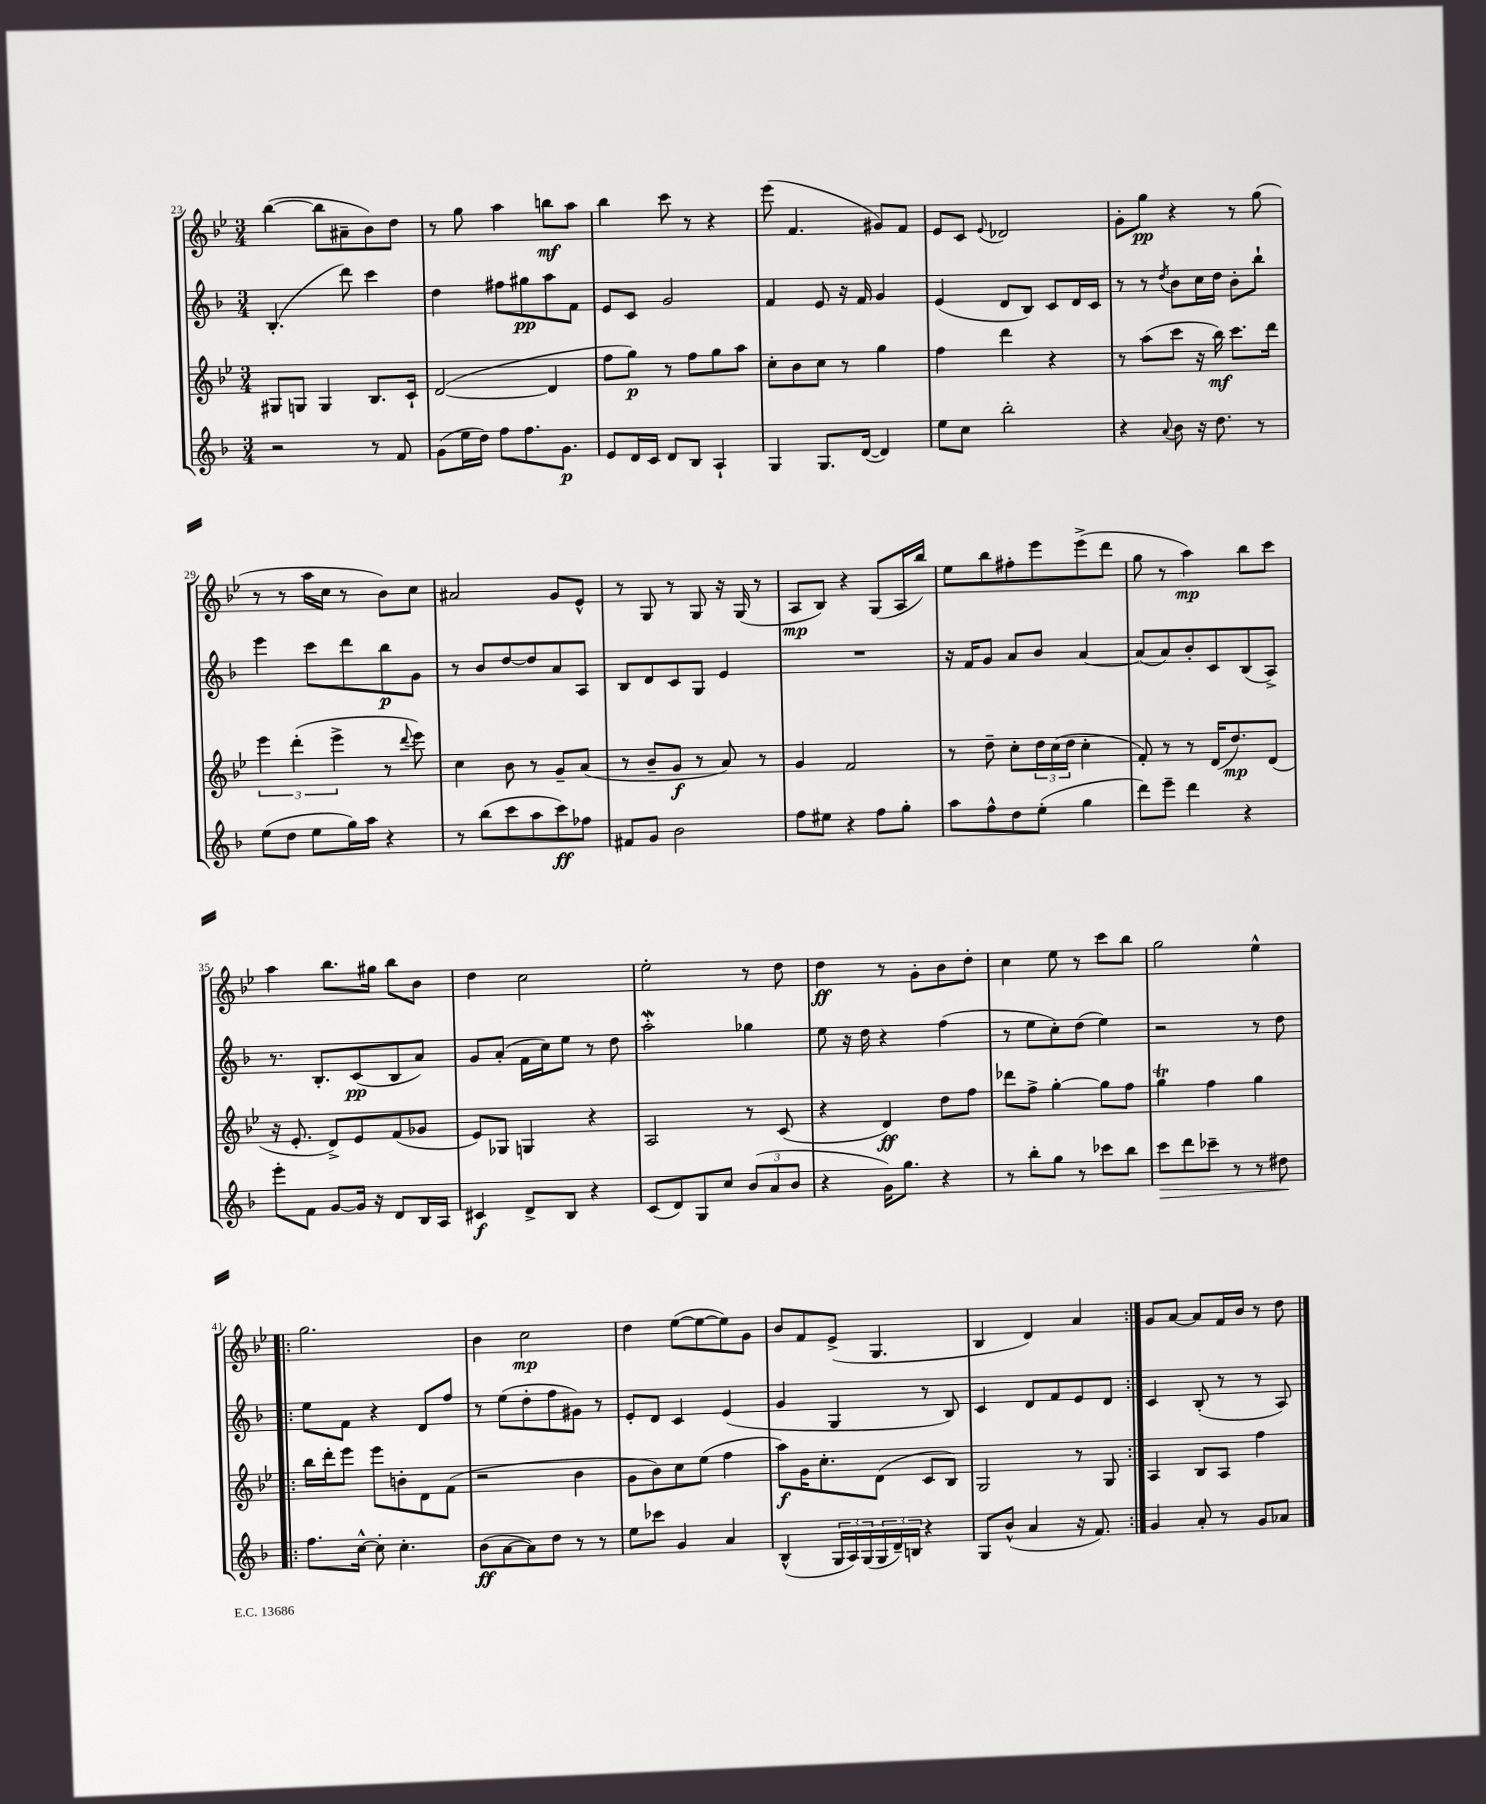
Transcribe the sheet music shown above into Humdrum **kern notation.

**kern	**kern	**kern	**kern
*staff4	*staff3	*staff2	*staff1
*clefG2	*clefG2	*clefG2	*clefG2
*k[b-]	*k[b-e-]	*k[b-]	*k[b-e-]
*M3/4	*M3/4	*M3/4	*M3/4
2r	8G#	(4.B-'	([4bb-
.	8G	.	.
.	4G	.	8bb-]
.	.	8ddd)	8a#~
8r	8.B-	4ccc	8b-)
8f	.	.	8dd
.	16c`	.	.
=	=	=	=
(8g	([2d	4dd	8r
16ee	.	.	8gg
16dd)	.	.	.
8ff	.	8ff#	4aa
8.ff	.	8gg#	.
.	4d]	8aa	8bb
8.g	.	.	.
.	.	8f	8aa
=	=	=	=
8e	8ff	8e	4bb-
16d	8gg)	8c	.
16c	.	.	.
8d	8r	2g	8ccc
8B-	8ff	.	8r
4A`	8gg	.	4r
.	8aa	.	.
=	=	=	=
4G	8cc'	4f	(8eee-
.	8b-	.	4.f
8.G	8cc	8e	.
.	8r	16r	.
([16d	.	16f	.
4d])	4gg	4g	8g#)
.	.	.	8f
=	=	=	=
8ee	4ff	(4e	8e-
8cc	.	.	8c
.	.	.	8qqe-
2bb-'	4ddd	8d	2d-
.	.	8B-)	.
.	4r	8c	.
.	.	16d	.
.	.	16c	.
=	=	=	=
4r	8r	8r	8g'
.	(8aa	8r	8gg
8qqa	.	8qdd	.
8b-	8ccc	8b-	4r
16r	16r	16cc	.
8.dd	16bb-)	16dd	.
.	8.ccc	8b-'	8r
8r	.	8bb-`	(8gg
.	16ddd	.	.
=	=	=	=
(8ee	6eee-	4eee	8r
8dd	.	.	8r
.	(6ddd'	.	.
8ee	.	8ccc	16aa
.	.	.	16cc
.	6eee-^	.	.
16gg)	.	8ddd	8r
16aa	.	.	.
4r	8r	8bb-	8b-)
.	8qqddd	.	.
.	8eee-)	8g	8cc
=	=	=	=
8r	4cc	8r	2a#
(8bb-	.	8b-	.
8ccc	8b-	[8dd	.
8aa	8r	8dd]	.
8ccc)	8g~	8a	8g
8ff-	(8a	8A	8e-^^
=	=	=	=
8f#	8r	8B-	8r
8g	8b-~	8d	8G
2b-	8g	8c	8r
.	8r	8G	8G
.	8a)	4e	16r
.	.	.	(16G
.	8r	.	8r
=	=	=	=
8ff	4g	2.r	8A
8ee#	.	.	8B-)
4r	2f	.	4r
8ff	.	.	(8G
8gg'	.	.	16A
.	.	.	16bb-)
=	=	=	=
8aa	8r	16r	8ee-
.	.	16f	.
8ff^^	8dd~	8g	8bb-
8dd	8cc'	8a	8ff#'
(8ee'	24dd	8b-	8eee-
.	(24cc	.	.
.	24dd	.	.
4gg	4cc'	[4a	(8eee-^
.	.	.	8ddd
=	=	=	=
8ddd)	8f')	(8a]	8gg
8eee~	8r	8a)	8r
4ddd	8r	8b-'	4aa)
.	(16d	8c	.
.	8.dd)	.	.
4r	.	(8B-	8bb-
.	(8d	8A^)	8ccc
=	=	=	=
8eee'	16r	8.r	4aa
.	8.e-'	.	.
8f	.	.	.
.	.	8.B-'	.
[8g	8d^)	.	8.bb-
16g]	8e-	(8c	.
16r	.	.	16gg#
8d	(8f	8B-	8bb-
16B-	8g-	8a)	8b-
16A	.	.	.
=	=	=	=
4c#	8e-)	8g	4dd
.	8G-	(8a'	.
8d^	4G	16f	2cc
.	.	16cc)	.
8B-	.	8ee	.
4r	4r	8r	.
.	.	8dd	.
=	=	=	=
(8c	2A	2aa'	2ee-'
8d)	.	.	.
8G	.	.	.
8cc	.	.	.
(12b-	8r	4gg-	8r
12a	.	.	.
.	(8c	.	8dd
12b-	.	.	.
=	=	=	=
4r	4r	8ee	4dd
.	.	16r	.
.	.	16dd	.
16g)	4d)	4r	8r
8.gg	.	.	.
.	.	.	8g'
4r	8dd	(4ff	8b-
.	8ff	.	8dd'
=	=	=	=
8r	8ddd-	8r	4cc
8bb-'	8ff^	8ee	.
8gg	[4gg'	8cc')	8ee-
8r	.	(8dd	8r
8ccc-	8gg]	4ee)	8ccc
8bb-	8ff	.	8bb-
=	=	=	=
8ccc	4gg	2r	2gg
8ddd	.	.	.
8ccc-~	4ff	.	.
8r	.	.	.
8r	4gg	8r	4ee-^^
8dd#	.	8dd	.
=!|:	=!|:	=!|:	=!|:
8.ff	16bb-	8ee	2.gg
.	16ddd'	.	.
.	8eee-	8f	.
[16cc^^	.	.	.
8cc']	8eee-	4r	.
4.cc'	8b'	.	.
.	8d	8d	.
.	(8f	8ff	.
=	=	=	=
(8b-	2r	8r	4b-
[8a	.	(8ee	.
8a])	.	8dd'	2cc
8dd	.	8ff	.
8r	4b-	8g#)	.
8r	.	8r	.
=	=	=	=
8ee	8g	8e'	4dd
8ccc-	8b-)	8d	.
4g	8cc	4c	([8ee-
.	(8ee-	.	8ee-_
4a	4ff	(4e	8ee-])
.	.	.	8g
=	=	=	=
(4B-^^	8aa)	4g	8b-
.	16g	.	8f
.	8.cc'	.	.
24G	.	4G	(8e-^
24A)	.	.	.
(24G	.	.	.
24G	(8d	.	4.G
24d~)	.	.	.
24B	.	.	.
4r	8c	8r	.
.	8B-)	8B-)	.
=	=	=	=
8G	2G	4c	4B-
(8b-^^	.	.	.
4a	.	8d	4d)
.	.	8f	.
16r	8r	8e	4a
8.f)	.	.	.
.	8G	8d	.
=:|!	=:|!	=:|!	=:|!
4g	4A	4c	8g
.	.	.	[8a
8a'	8B-	(8B-'	8a]
8r	8A	8r	16f
.	.	.	16b-
8g	4ff	8r	8r
8a-	.	8A)	8dd
==	==	==	==
*-	*-	*-	*-
